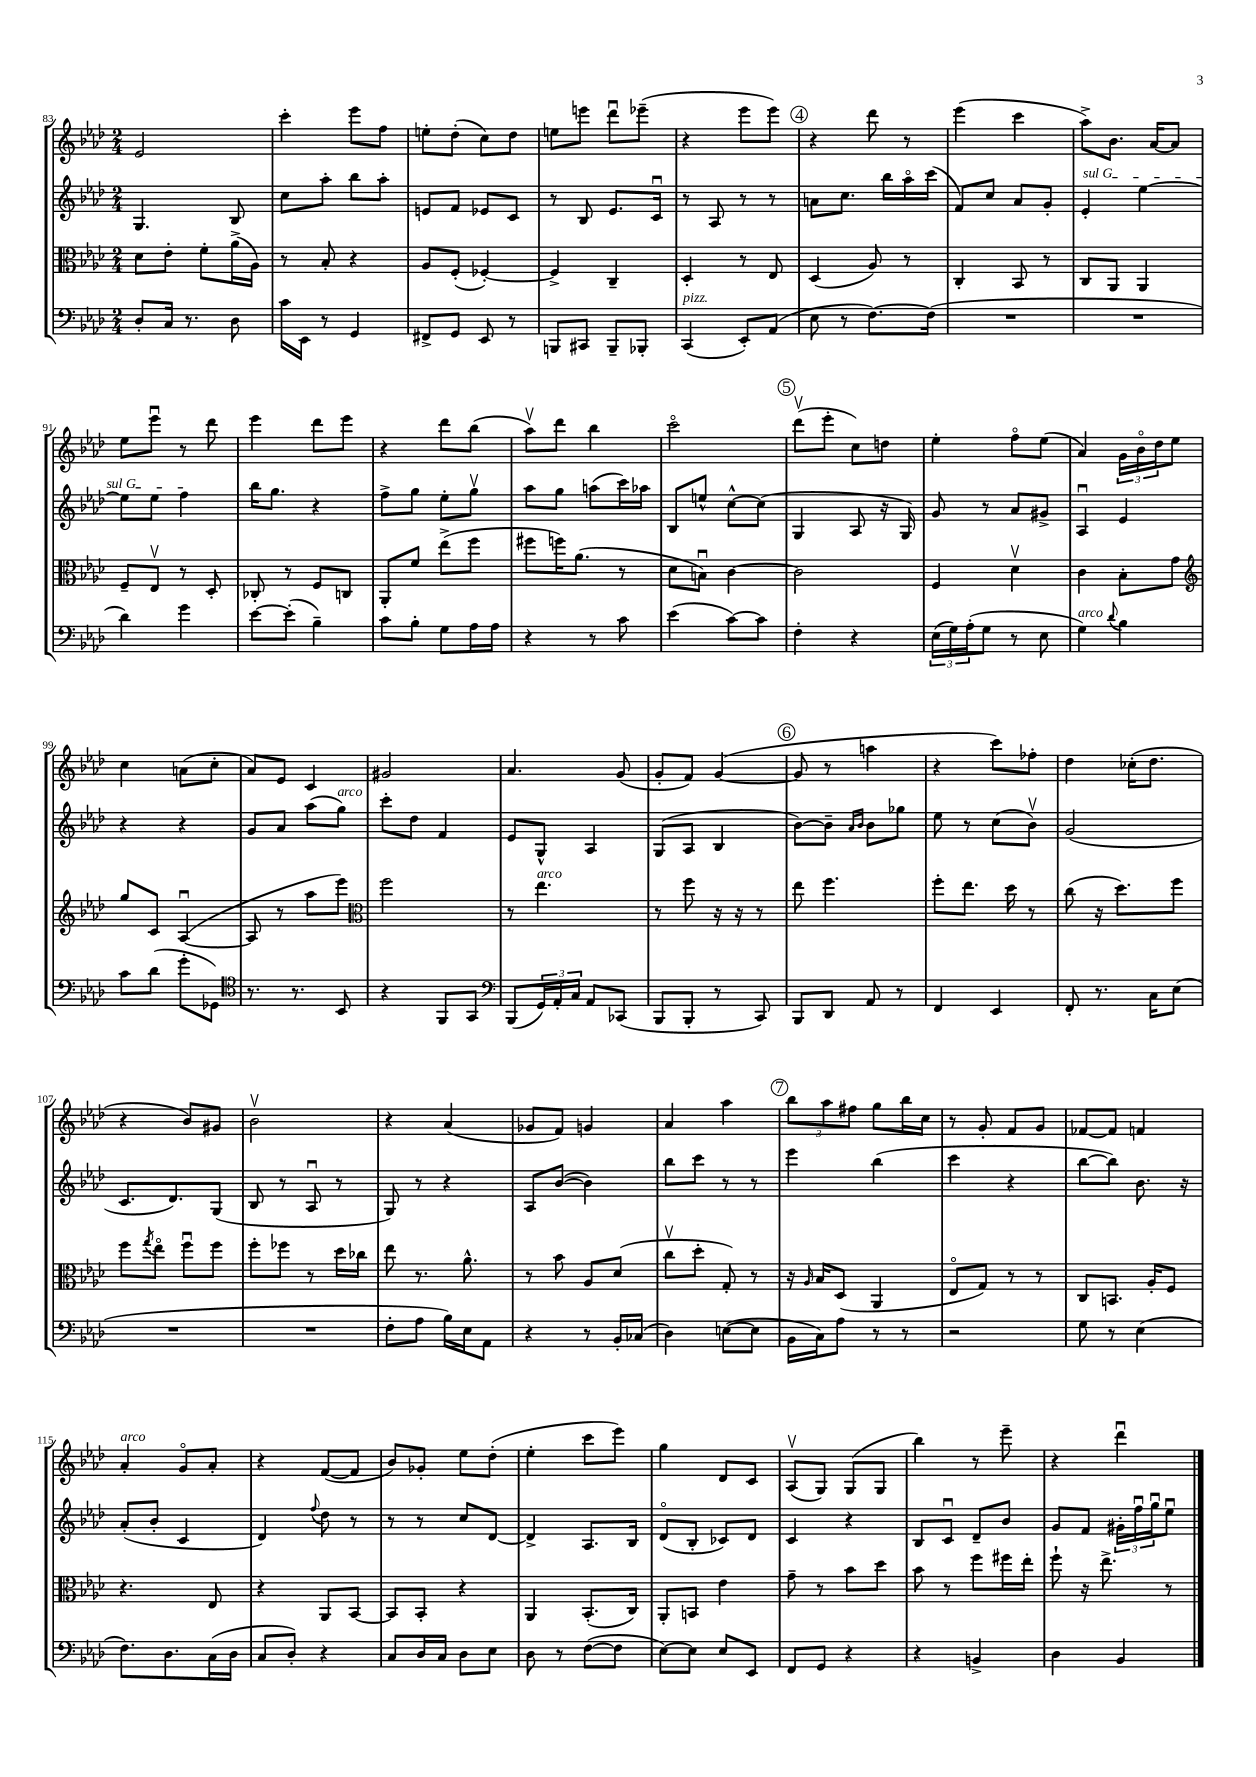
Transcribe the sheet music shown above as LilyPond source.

<<
\new StaffGroup <<
\new Staff = "s0" {
    \clef treble \key aes \major \numericTimeSignature \time 2/4
    ees'2 |
    c'''4-. ees'''8 f''8 |
    e''8-. des''8-.( c''8) des''8 |
    e''8 e'''8 des'''8\downbow ees'''8--( |
    r4 ees'''8 ees'''8) |
    \mark \markup { \circle "4" } r4 des'''8 r8 |
    ees'''4( c'''4 |
    aes''8->) bes'8. aes'16~ aes'8 |
    ees''8 ees'''8\downbow r8 des'''8 |
    ees'''4 des'''8 ees'''8 |
    r4 des'''8 bes''8( |
    aes''8\upbow) des'''8 bes''4 |
    c'''2\flageolet |
    \mark \markup { \circle "5" } des'''8\upbow( ees'''8-. c''8) d''8 |
    ees''4-. f''8\flageolet ees''8( |
    aes'4) \tuplet 3/2 { g'16 bes'16\flageolet des''16 } ees''8 |
    c''4 a'8( c''8-. |
    aes'8) ees'8 c'4 |
    gis'2 |
    aes'4. g'8( |
    g'8-. f'8) g'4~( |
    \mark \markup { \circle "6" } g'8 r8 a''4 |
    r4 c'''8) fes''8-. |
    des''4 ces''16-.( des''8. |
    r4 bes'8) gis'8 |
    bes'2\upbow |
    r4 aes'4( |
    ges'8 f'8) g'4 |
    aes'4 aes''4 |
    \mark \markup { \circle "7" } \tuplet 3/2 { bes''8 aes''8 fis''8 } g''8 bes''16 c''16 |
    r8 g'8-. f'8 g'8 |
    fes'8~ fes'8 f'4 |
    aes'4-.^\markup { \italic "arco" } g'8\flageolet aes'8-. |
    r4 f'8~( f'8 |
    bes'8) ges'8-. ees''8 des''8-.( |
    ees''4-. c'''8 ees'''8) |
    g''4 des'8 c'8 |
    aes8\upbow( g8) g8( g8 |
    bes''4) r8 ees'''8-- |
    r4 des'''4\downbow \bar "|." |
}
\new Staff = "s1" {
    \clef treble \key aes \major \numericTimeSignature \time 2/4
    g4. bes8 |
    c''8 aes''8-. bes''8 aes''8-. |
    e'8 f'8 ees'8 c'8 |
    r8 bes8 ees'8. c'16\downbow |
    r8 aes8 r8 r8 |
    \mark \markup { \circle "4" } a'8 c''8. bes''16 aes''16\flageolet c'''16( |
    f'8) c''8 aes'8 g'8-. |
    \once \override TextSpanner.bound-details.left.text = \markup { \italic "sul G" } ees'4-.\startTextSpan ees''4~ |
    ees''8 ees''8 f''4\stopTextSpan |
    bes''16 g''8. r4 |
    f''8-> g''8 ees''8-. g''8\upbow |
    aes''8 g''8 a''8( c'''16) aes''16 |
    bes8 e''8-^ c''8~-^ c''8( |
    \mark \markup { \circle "5" } g4 aes8 r16 g16) |
    g'8 r8 aes'8 gis'8-> |
    aes4\downbow ees'4 |
    r4 r4 |
    g'8 aes'8 aes''8( g''8^\markup { \italic "arco" }) |
    c'''8-. des''8 f'4 |
    ees'8 g8-^ aes4 |
    g8( aes8 bes4 |
    \mark \markup { \circle "6" } bes'8~) bes'8-- \grace { aes'16 bes'16 } bes'8 ges''8 |
    ees''8 r8 c''8( bes'8\upbow) |
    g'2( |
    c'8. des'8.) g8( |
    bes8 r8 aes8\downbow r8 |
    g8) r8 r4 |
    aes8 bes'8~( bes'4) |
    bes''8 c'''8 r8 r8 |
    \mark \markup { \circle "7" } ees'''4 bes''4( |
    c'''4 r4 |
    bes''8~ bes''8) bes'8. r16 |
    aes'8-.( bes'8-. c'4 |
    des'4) \appoggiatura { f''8 } des''8 r8 |
    r8 r8 c''8 des'8~ |
    des'4-> aes8. bes16 |
    des'8\flageolet( bes8-. ces'8) des'8 |
    c'4 r4 |
    bes8 c'8\downbow des'8-- bes'8 |
    g'8 f'8 \tuplet 3/2 { gis'16-. f''16\downbow g''16\downbow } ees''8\downbow \bar "|." |
}
\new Staff = "s2" {
    \clef alto \key aes \major \numericTimeSignature \time 2/4
    des'8 ees'8-. f'8-. aes'16->( aes16) |
    r8 bes8-. r4 |
    aes8 f8-.( fes4~-.) |
    fes4-> c4-- |
    des4-. r8 ees8 |
    \mark \markup { \circle "4" } des4( aes8) r8 |
    c4-. bes,8 r8 |
    c8 aes,8 aes,4 |
    f8-- ees8\upbow r8 des8-. |
    ces8-. r8 f8 c8 |
    aes,8-. f'8 ees''8->( f''8 |
    fis''8 f''16) aes'8.( r8 |
    des'8 b8\downbow) c'4~ |
    \mark \markup { \circle "5" } c'2 |
    f4 des'4\upbow |
    c'4 bes8-. g'8 |
    \clef treble g''8 c'8 aes4~\downbow( |
    aes8 r8 aes''8 ees'''8) |
    \clef alto f''2 |
    r8 ees''4.^\markup { \italic "arco" } |
    r8 f''8 r16 r16 r8 |
    \mark \markup { \circle "6" } ees''8 f''4. |
    f''8-. ees''8. des''16 r8 |
    c''8( r16 des''8.) f''8 |
    f''8 \acciaccatura { g''8 } ees''8\flageolet f''8\downbow f''8 |
    f''8-. fes''8 r8 des''16 ces''16 |
    ees''8 r8. aes'8.-^ |
    r8 bes'8 aes8 des'8( |
    c''8\upbow des''8-. g8-.) r8 |
    \mark \markup { \circle "7" } r16 \grace { aes16 } bes16 des8( aes,4 |
    ees8\flageolet g8) r8 r8 |
    c8 b,8. aes16-. f8 |
    r4. ees8 |
    r4 aes,8 bes,8~ |
    bes,8 bes,8-. r4 |
    aes,4 bes,8.-.( c16) |
    aes,8-. b,8 ees'4 |
    g'8-- r8 bes'8 des''8 |
    bes'8 r8 f''8 fis''16 ees''16-. |
    f''8-! r16 ees''8.-> r8 \bar "|." |
}
\new Staff = "s3" {
    \clef bass \key aes \major \numericTimeSignature \time 2/4
    des8-. c16 r8. des8 |
    c'16 ees,16 r8 g,4 |
    fis,8-> g,8 ees,8 r8 |
    b,,8 cis,8 b,,8-- bes,,8-. |
    c,4^\markup { \italic "pizz." }( ees,8-.) aes,8( |
    \mark \markup { \circle "4" } ees8 r8 f8.~) f16( |
    R2 |
    R2 |
    des'4) g'4 |
    ees'8~ ees'8-.( bes4--) |
    c'8 bes8-. g8 aes16 aes16 |
    r4 r8 c'8 |
    ees'4( c'8~) c'8 |
    \mark \markup { \circle "5" } f4-. r4 |
    \tuplet 3/2 { ees16( g16) aes16-.( } g8 r8 ees8 |
    g4^\markup { \italic "arco" }) \appoggiatura { des'8 } bes4 |
    c'8 des'8( g'8-. ges,8) |
    \clef tenor r8. r8. bes,8 |
    r4 f,8 g,8 |
    \clef bass bes,,8( \tuplet 3/2 { g,16) aes,16-. c16 } aes,8 ces,8( |
    bes,,8 bes,,8-. r8 c,8) |
    \mark \markup { \circle "6" } bes,,8 des,8 aes,8 r8 |
    f,4 ees,4 |
    f,8-. r8. c16 ees8( |
    R2 |
    R2 |
    f8-. aes8 bes16) ees16 aes,8 |
    r4 r8 bes,16-. ces16( |
    des4) e8~( e8 |
    \mark \markup { \circle "7" } bes,16 c16) aes8 r8 r8 |
    r2 |
    g8 r8 ees4( |
    f8.) des8. c16( des16 |
    c8 des8-.) r4 |
    c8 des16 c16 des8 ees8 |
    des8 r8 f8~( f8 |
    ees8~) ees8 ees8 ees,8 |
    f,8 g,8 r4 |
    r4 b,4-> |
    des4 bes,4 \bar "|." |
}
>>
>>
\layout { \context { \Score currentBarNumber = #83 } }
